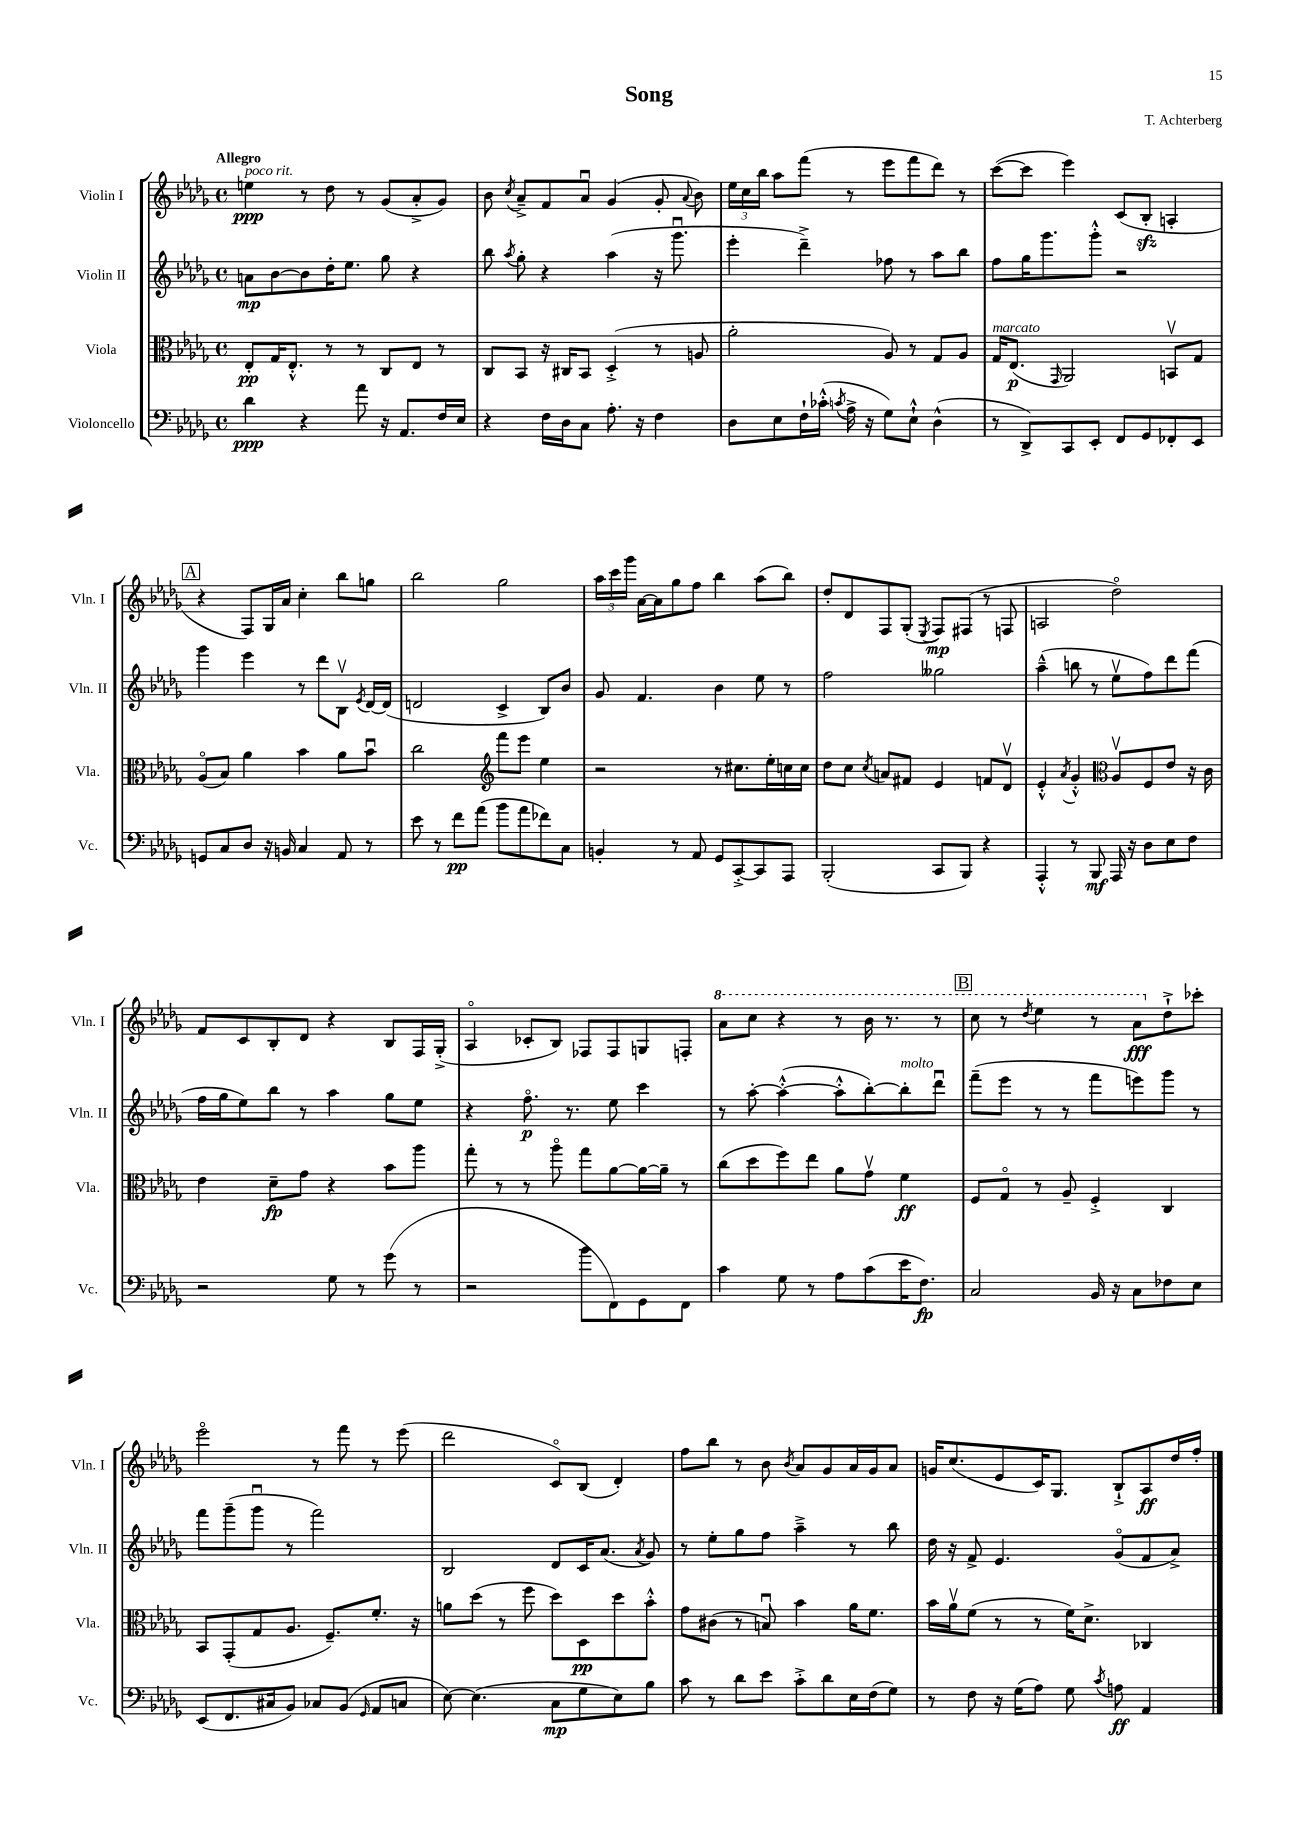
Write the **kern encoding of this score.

**kern	**dynam	**kern	**dynam	**kern	**dynam	**kern	**dynam
*part4	*part4	*part3	*part3	*part2	*part2	*part1	*part1
*staff4	*staff4	*staff3	*staff3	*staff2	*staff2	*staff1	*staff1
*I"Violoncello	*	*I"Viola	*	*I"Violin II	*	*I"Violin I	*
*I'Vc.	*	*I'Vla.	*	*I'Vln. II	*	*I'Vln. I	*
*clefF4	*	*clefC3	*	*clefG2	*	*clefG2	*
*k[b-e-a-d-g-]	*	*k[b-e-a-d-g-]	*	*k[b-e-a-d-g-]	*	*k[b-e-a-d-g-]	*
*M4/4	*	*M4/4	*	*M4/4	*	*M4/4	*
*met(c)	*	*met(c)	*	*met(c)	*	*met(c)	*
=1	=1	=1	=1	=1	=1	=1	=1
!	!	!	!	!	!	!LO:TX:a:B:t=Allegro	!
!	!	!	!	!	!	!LO:TX:a:i:t=poco rit.	!
4d-\	ppp	8E-'/L	pp	8an\L	mp	4een\	ppp
.	.	16G-/K	.	[8b-\	.	.	.
.	.	8.E-'^^/J	.	.	.	.	.
4r	.	.	.	8b-\]	.	8r	.
.	.	8r	.	16dd-'\K	.	8dd-\	.
.	.	.	.	8.ee-\J	.	.	.
8a-\	.	8r	.	.	.	8r	.
16r	.	8C/L	.	8gg-\	.	(8g-/L	.
8.AA-/L	.	.	.	.	.	.	.
.	.	8E-/J	.	4r	.	8a-'^/	.
16F/L	.	8r	.	.	.	8g-/J)	.
16E-/JJ	.	.	.	.	.	.	.
=2	=2	=2	=2	=2	=2	=2	=2
4r	.	8C/L	.	8bb-\	.	8b-\	.
.	.	.	.	8qaa-/	.	8qcc/	.
.	.	8BB-/J	.	8gg-'\	.	8a-~^/L	.
16F\LL	.	16r	.	4r	.	8f/	.
16D-\J	.	16C#X/KL	.	.	.	.	.
8C\J	.	8BB-/J	.	.	.	8a-u/J	.
8.A-'\	.	(4D-'^/	.	(4aa-\	.	(4g-/	.
16r	.	.	.	.	.	.	.
4F\	.	8r	.	16r	.	8g-'/	.
.	.	.	.	8.ggg-u\	.	.	.
.	.	.	.	.	.	8qqa-/	.
.	.	8An/	.	.	.	8b-\)	.
=3	=3	=3	=3	=3	=3	=3	=3
8D-\L	.	2a-'\	.	4eee-'\	.	24ee-\LL	.
.	.	.	.	.	.	24cc\	.
.	.	.	.	.	.	24bb-\JJ	.
8E-\	.	.	.	.	.	8aa-\L	.
16F`\L	.	.	.	4ddd-~^\)	.	(8fff\J	.
(16c-X'^^\JJ	.	.	.	.	.	.	.
8qcn/	.	.	.	.	.	.	.
16A-^\	.	.	.	.	.	8r	.
16r	.	.	.	.	.	.	.
8G-\L)	.	8A-/)	.	8ff-X\	.	8eee-\L	.
8E-`^^\J	.	8r	.	8r	.	8fff\	.
(4D-^^\	.	8G-/L	.	8aa-\L	.	8ddd-\J)	.
.	.	8A-/J	.	8bb-\J	.	8r	.
=4	=4	=4	=4	=4	=4	=4	=4
!	!	!LO:TX:a:i:t=marcato	!	!	!	!	!
8r	.	16G-/KL	.	8ff\L	.	([8ccc\L	.
.	.	(8.E-/J	p	.	.	.	.
8DD-^/L)	.	.	.	16gg-\K	.	8ccc\J]	.
.	.	.	.	8.ggg-\	.	.	.
.	.	16qqGG-/	.	.	.	.	.
8CC/	.	2AA-/)	.	.	.	4eee-\)	.
8EE-'/J	.	.	.	8ggg-'^^\J	.	.	.
8FF/L	.	.	.	2r	.	(8c/L	.
8GG-/	.	.	.	.	.	8B-zz'/J	.
8FF-X'/	.	8BBnv/L	.	.	.	4An'/	.
8EE-/J	.	8G-/J	.	.	.	.	.
!!LO:LB:g=z
!!LO:REH:place=s1:t=A
=5	=5	=5	=5	=5	=5	=5	=5
8GGn/L	.	(8A-/L	.	4ggg-\	.	4r	.
8C/	.	8B-/J)	.	.	.	.	.
8D-/J	.	4a-\	.	4eee-\	.	8F/L)	.
16r	.	.	.	.	.	16G-/L	.
16BBn/	.	.	.	.	.	16a-/JJ	.
4C/	.	4b-\	.	8r	.	4cc'\	.
.	.	.	.	8ddd-\L	.	.	.
8AA-/	.	8a-\L	.	8B-v\J	.	8bb-\L	.
.	.	.	.	8qe-/	.	.	.
8r	.	8b-u\J	.	[16d-/LL	.	8ggn\J	.
.	.	.	.	(16d-/JJ]	.	.	.
=6	=6	=6	=6	=6	=6	=6	=6
8e-\	.	2cc\	.	2dn/	.	2bb-\	.
8r	.	.	.	.	.	.	.
8f\L	pp	.	.	.	.	.	.
(8a-\J	.	.	.	.	.	.	.
*	*	*clefG2	*	*	*	*	*
8b-\L	.	8fff\L	.	4c^/	.	2gg-\	.
8a-\	.	8eee-\J	.	.	.	.	.
8f-X\)	.	4ee-\	.	8B-/L)	.	.	.
8C\J	.	.	.	8b-/J	.	.	.
=7	=7	=7	=7	=7	=7	=7	=7
4BBn'/	.	2r	.	8g-/	.	24aa-\LL	.
.	.	.	.	.	.	24ccc\	.
.	.	.	.	.	.	24ggg-\JJ	.
.	.	.	.	4.f/	.	[16a-\LL	.
.	.	.	.	.	.	16a-\J]	.
8r	.	.	.	.	.	8gg-\	.
8AA-/	.	.	.	.	.	8ff\J	.
8GG-/L	.	8r	.	4b-\	.	4bb-\	.
[8CC'^/	.	8.cc#X\L	.	.	.	.	.
8CC/]	.	.	.	8ee-\	.	(8aa-\L	.
.	.	16ee-'\L	.	.	.	.	.
8AAA-/J	.	16ccn\	.	8r	.	8bb-\J)	.
.	.	16cc\JJ	.	.	.	.	.
=8	=8	=8	=8	=8	=8	=8	=8
(2BBB-'/	.	8dd-\L	.	2ff\	.	8dd-'/L	.
.	.	8cc\J	.	.	.	8d-/	.
.	.	8qcc/	.	.	.	.	.
.	.	8an/L	.	.	.	8F/	.
.	.	8f#X/J	.	.	.	(8G-'/J	.
.	.	.	.	.	.	8qE-/	.
8CC/L	.	4e-/	.	2gg--X\	.	8F/L)	mp
8BBB-/J)	.	.	.	.	.	(8F#X/J	.
4r	.	8fn/L	.	.	.	8r	.
.	.	8d-v/J	.	.	.	8Fn/	.
=9	=9	=9	=9	=9	=9	=9	=9
4AAA-'^^/	.	4e-'^^/	.	(4aa-~^^\	.	2An/	.
.	.	8qa-/	.	.	.	.	.
8r	.	4g-'^^/	.	8bbn\	.	.	.
8BBB-/	mf	.	.	8r	.	.	.
*	*	*clefC3	*	*	*	*	*
16AAA-/	.	8A-v/L	.	8ee-v\L	.	2dd-\)	.
16r	.	.	.	.	.	.	.
8D-\L	.	8F/	.	8ff\)	.	.	.
8E-\	.	8e-/J	.	8ddd-\	.	.	.
8F\J	.	16r	.	(8fff\J	.	.	.
.	.	16c\	.	.	.	.	.
!!LO:LB:g=z
=10	=10	=10	=10	=10	=10	=10	=10
2r	.	4e-\	.	16ff\LL	.	8f/L	.
.	.	.	.	16gg-\J	.	.	.
.	.	.	.	8ee-\)	.	8c/	.
.	.	8d-~\L	fp	8bb-\J	.	8B-'/	.
.	.	8g-\J	.	8r	.	8d-/J	.
8G-\	.	4r	.	4aa-\	.	4r	.
8r	.	.	.	.	.	.	.
(8g-\	.	8b-\L	.	8gg-\L	.	8B-/L	.
8r	.	8aa-\J	.	8ee-\J	.	16F/L	.
.	.	.	.	.	.	(16G-'^/JJ	.
=11	=11	=11	=11	=11	=11	=11	=11
2r	.	8gg-'\	.	4r	.	4A-/	.
.	.	8r	.	.	.	.	.
.	.	8r	.	8.ff\	p	8c-X'/L	.
.	.	8aa-\	.	.	.	8B-/J)	.
.	.	.	.	8.r	.	.	.
8b-\L	.	8gg-\L	.	.	.	8F-X/L	.
8FF\)	.	[8a-\	.	8ee-\	.	8F-/	.
8GG-\	.	16a-\L_	.	4ccc\	.	8Gn/	.
.	.	16a-~\JJ]	.	.	.	.	.
8FF\J	.	8r	.	.	.	8Fn'/J	.
=12	=12	=12	=12	=12	=12	=12	=12
*	*	*	*	*	*	*8va	*
4c\	.	(8cc\L	.	8r	.	8aa-\L	.
.	.	8dd-\	.	[8aa-'\	.	8ccc\J	.
8G-\	.	8ff\)	.	(4aa-'^^\_	.	4r	.
8r	.	8ee-\J	.	.	.	.	.
8A-\L	.	8a-\L	.	8aa-'^^\L]	.	8r	.
(8c\	.	8g-v\J	.	[8bb-'\)	.	16bb-\	.
.	.	.	.	.	.	8.r	.
!	!	!	!	!LO:TX:a:i:t=molto	!	!	!
16e-\K	.	4f\	ff	8bb-'\]	.	.	.
8.F\J)	fp	.	.	.	.	.	.
.	.	.	.	8ddd-u\J	.	8r	.
!!LO:REH:place=s1:t=B
=13	=13	=13	=13	=13	=13	=13	=13
2C/	.	8F/L	.	(8fff~\L	.	8ccc\	.
.	.	8G-/J	.	8eee-\J	.	8r	.
.	.	.	.	.	.	8qddd-/	.
.	.	8r	.	8r	.	4eee-\	.
.	.	8A-~/	.	8r	.	.	.
16BB-/	.	4F'^/	.	8fff\L	.	8r	.
16r	.	.	.	.	.	.	.
8C\L	.	.	.	8eeen\)	.	8aa-\L	fff
*	*	*	*	*	*	*X8va	*
8F-X\	.	4C/	.	8ggg-\J	.	8dd-`^\	.
8E-\J	.	.	.	8r	.	8ccc-X'\J	.
!!LO:LB:g=z
=14	=14	=14	=14	=14	=14	=14	=14
(8EE-/L	.	8BB-/L	.	8fff\L	.	2eee-\	.
8.FF/	.	(8GG-'/	.	(8ggg-~\	.	.	.
.	.	8G-/	.	8ggg-u\J	.	.	.
16C#X/k	.	.	.	.	.	.	.
8BB-/J)	.	8.A-/J	.	8r	.	.	.
8C-X/L	.	.	.	2fff\)	.	8r	.
.	.	8.F~/L)	.	.	.	.	.
(8BB-/J	.	.	.	.	.	8fff\	.
16qqGG-/	.	.	.	.	.	.	.
8AA-/L	.	8.f'/J	.	.	.	8r	.
8Cn/J	.	.	.	.	.	(8eee-\	.
.	.	16r	.	.	.	.	.
=15	=15	=15	=15	=15	=15	=15	=15
[8E-\)	.	8an\L	.	2B-/	.	2ddd-\	.
(4.E-\]	.	(8dd-\J	.	.	.	.	.
.	.	8r	.	.	.	.	.
.	.	8ff\	.	.	.	.	.
8C\L	mp	8dd-\L)	.	8d-/L	.	8c/L)	.
8G-\	.	8D-\	pp	16c/K	.	(8B-/J	.
.	.	.	.	(8.a-/J	.	.	.
8E-\)	.	8dd-\	.	.	.	4d-'/)	.
.	.	.	.	8qa-/	.	.	.
8B-\J	.	8b-'^^\J	.	8g-/)	.	.	.
=16	=16	=16	=16	=16	=16	=16	=16
8c\	.	8g-\L	.	8r	.	8ff\L	.
8r	.	(8c#X\J	.	8ee-'\L	.	8bb-\J	.
8d-\L	.	8r	.	8gg-\	.	8r	.
8e-\J	.	8Bnu/)	.	8ff\J	.	8b-\	.
.	.	.	.	.	.	8qb-/	.
8c'^\L	.	4b-\	.	4aa-~^\	.	8a-/L	.
8d-\	.	.	.	.	.	8g-/	.
16E-\L	.	16a-\KL	.	8r	.	16a-/L	.
(16F\J	.	8.f\J	.	.	.	16g-/J	.
8G-\J)	.	.	.	8bb-\	.	8a-/J	.
=17	=17	=17	=17	=17	=17	=17	=17
8r	.	16b-\LL	.	16dd-\	.	16gn/KL	.
.	.	16a-v\J	.	16r	.	(8.cc/	.
8F\	.	(8f\J	.	8f^/	.	.	.
16r	.	8r	.	4.e-/	.	8e-/	.
(16G-\KL	.	.	.	.	.	.	.
8A-\J)	.	8r	.	.	.	16c/K)	.
.	.	.	.	.	.	8.G-/J	.
8G-\	.	16f\KL)	.	.	.	.	.
.	.	8.d-^\J	.	.	.	.	.
8qc/	.	.	.	.	.	.	.
8An\	ff	.	.	(8g-/L	.	8B-`^/L	.
4AA-/	.	4C-X/	.	8f/	.	8A-/	ff
.	.	.	.	8a-^/J)	.	16dd-/L	.
.	.	.	.	.	.	16ff'/JJ	.
==	==	==	==	==	==	==	==
*-	*-	*-	*-	*-	*-	*-	*-
